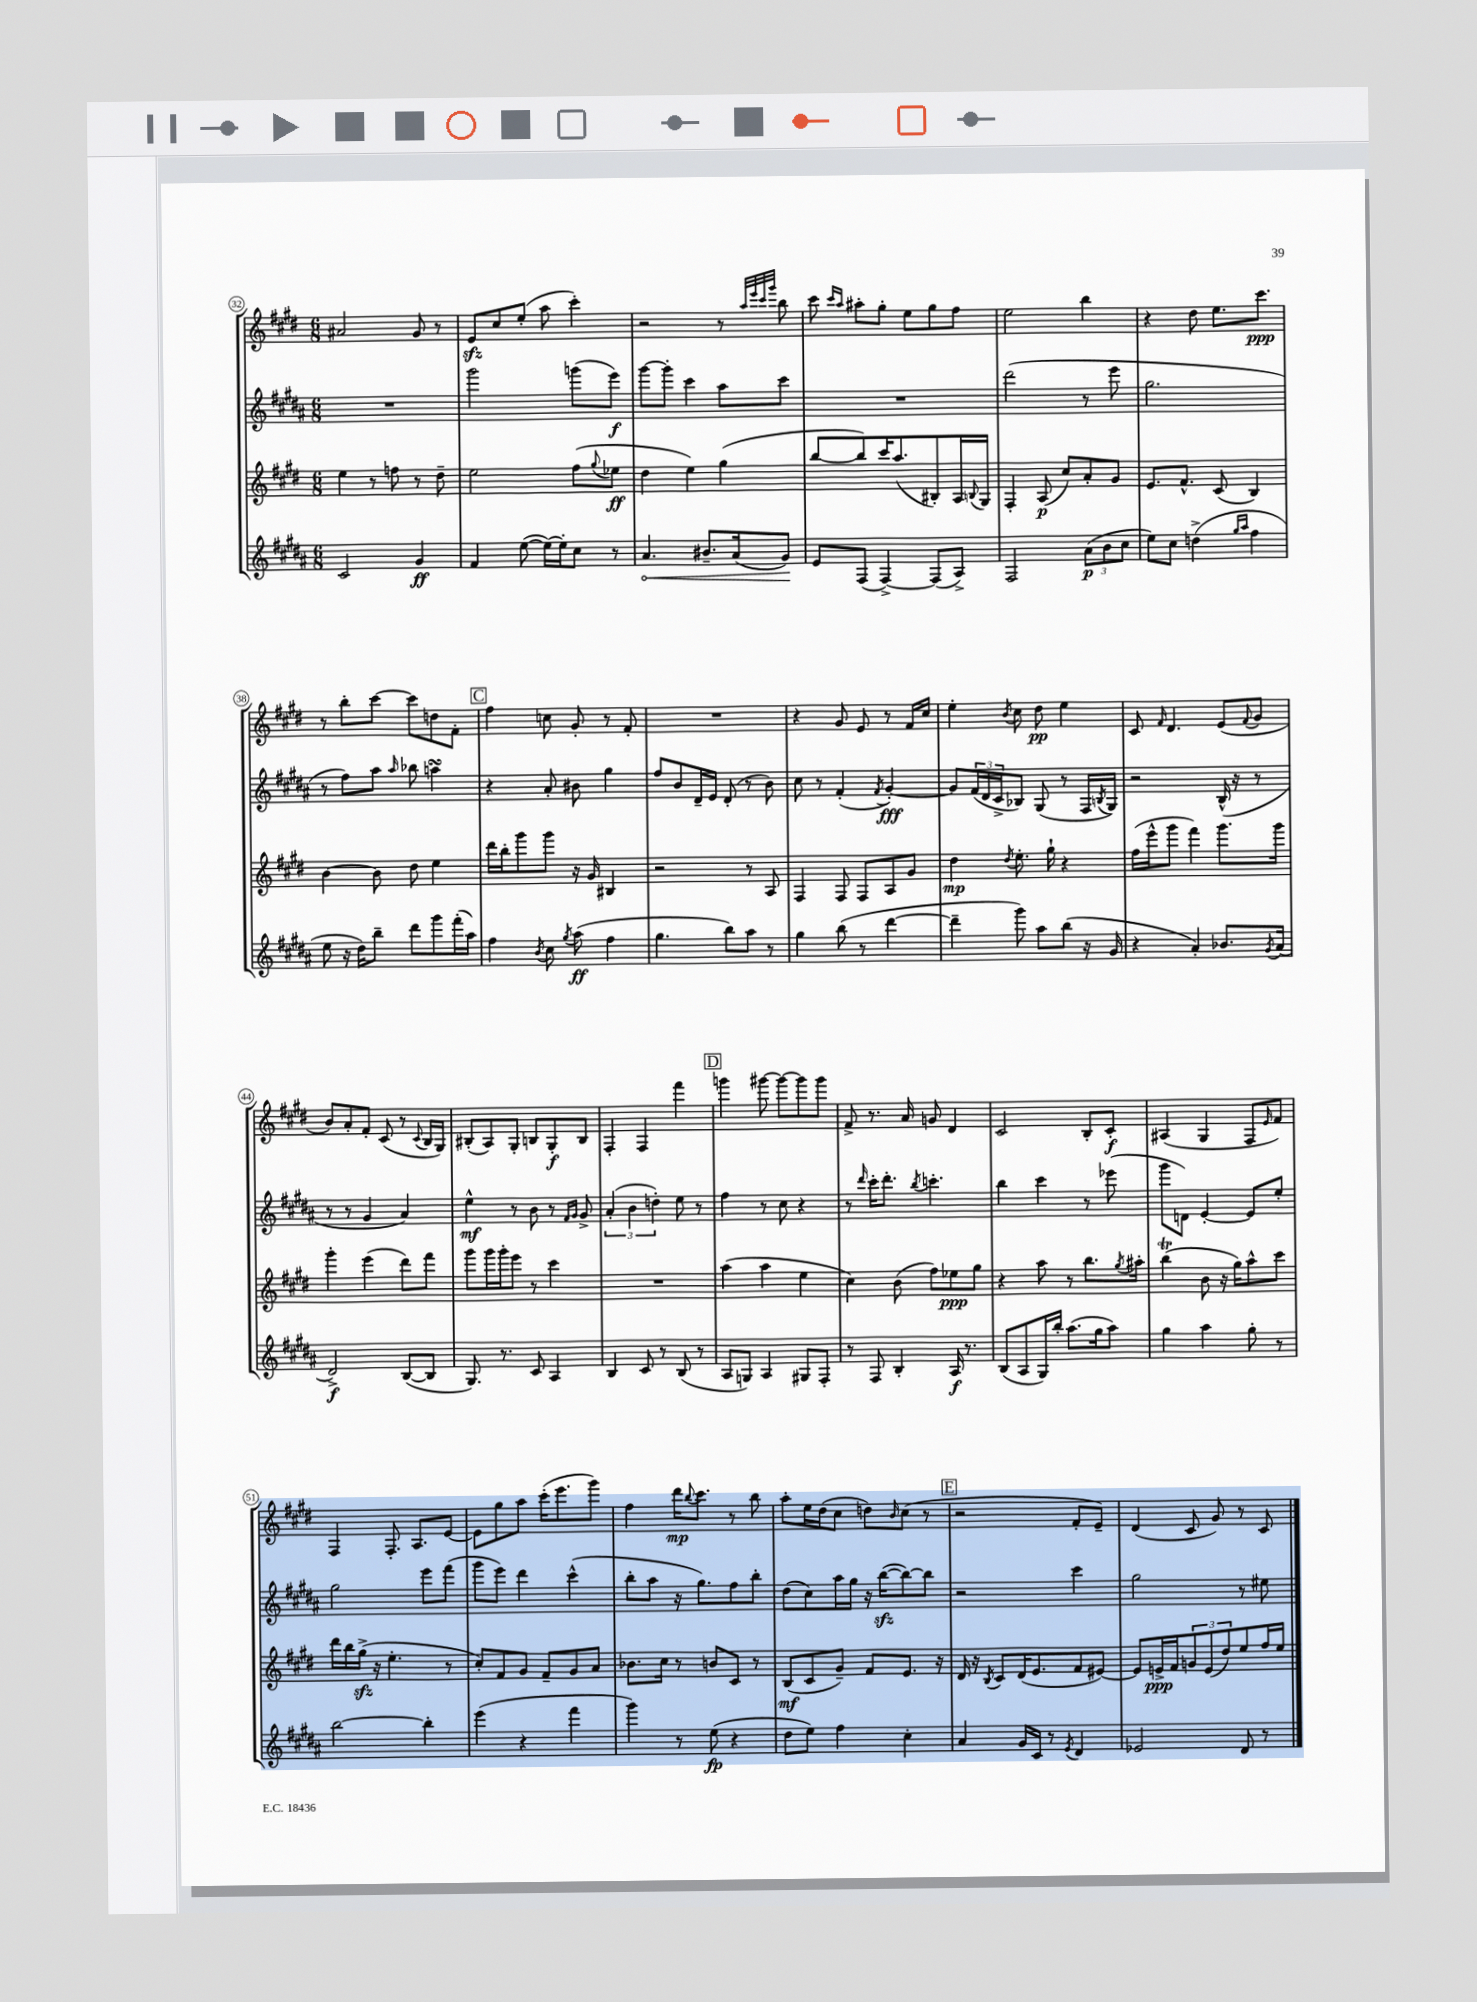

**kern	**kern	**kern	**kern
*staff4	*staff3	*staff2	*staff1
*clefG2	*clefG2	*clefG2	*clefG2
*k[f#c#g#d#a#]	*k[f#c#g#d#]	*k[f#c#g#d#a#]	*k[f#c#g#d#]
*M6/8	*M6/8	*M6/8	*M6/8
2c#	4ee	2.r	2a#
.	8r	.	.
.	8ff	.	.
4g#	8r	.	8g#
.	8dd#~	.	8r
=	=	=	=
4f#	2ee	2ggg#	8e
.	.	.	8cc#
([8ee	.	.	(8ee'
16ee_)	.	.	8aa
16ee']	.	.	.
8cc#	(8ff#	(8ggg	4ccc#')
.	8qqgg#	.	.
8r	8ee-	8eee)	.
=	=	=	=
4.a#	4dd#	[8ggg#	2r
.	.	8ggg#']	.
.	4ee)	4ccc#	.
8.b#~	.	.	.
.	(4gg#	8aa#	8r
(16a#	.	.	.
.	.	.	32qqaa
.	.	.	32qqeee
.	.	.	32qqccc#
.	.	.	32qqggg#
8g#)	.	8ccc#	8bb
=	=	=	=
8e	[8bb	2.r	8ccc#
.	.	.	16qqccc#
.	.	.	16qqaa
(8F#	8bb])	.	8aa#'
[4F#^)	16ccc#	.	8gg#'
.	(8.aa	.	.
.	.	.	8ee
(8F#]	8B#')	.	8gg#
8A#^)	16A	.	8ff#
.	8qqB	.	.
.	16G#	.	.
=	=	=	=
2F#	4F#'	(2ddd#	2ee
.	(8A	.	.
.	8cc#)	.	.
(12a#	8a'	8r	4bb
12b	.	.	.
.	8g#	8eee	.
12cc#	.	.	.
=	=	=	=
8ee)	8.e	2.gg#	4r
8cc#	.	.	.
.	8.f#^^	.	.
(4dd^	.	.	8dd#
.	(8c#	.	8.ee
16qqgg#	.	.	.
16qqaa#	.	.	.
4ff#	4B)	.	.
.	.	.	8.ccc#
=	=	=	=
8ee	[4b	8r	8r
16r	.	8ff#)	8bb'
16dd#)	.	.	.
8bb~	8b]	8aa#	[8ccc#
.	.	16qqaa#	.
8ddd#	8dd#	8bb-	8ccc#]
8ggg#	4ee	4aa	8dd
(16fff#'	.	.	8f#'
16aa#)	.	.	.
=	=	=	=
4ff#	16ddd#	4r	4ff#
.	16bb'	.	.
.	8ggg#	.	.
8qb	.	.	.
8cc#	8ggg#	8a#'	8cc
8qgg#	.	.	.
(8aa#	16r	8b#	8g#'
.	16g#	.	.
4ff#	4B#	4gg#	8r
.	.	.	8f#'
=	=	=	=
4.gg#	2r	8ff#	2.r
.	.	8b	.
.	.	16d#~	.
.	.	16e	.
8bb)	.	(8d#'	.
8aa#	8r	8r	.
8r	8A	8b)	.
=	=	=	=
4gg#	4F#	8cc#	4r
.	.	8r	.
(8bb	8F#	(4f#'	8g#
8r	8F#	.	8e
.	.	8qf#	.
[4ddd#	8A	[4g#')	8r
.	8g#	.	16f#
.	.	.	16cc#
=	=	=	=
4ddd#~]	4dd#	8g#]	4ee'
.	.	(24f#	.
.	.	24d#	.
.	.	24c#^	.
.	8qdd#	.	8qb
8ggg#)	8.ee'	8B-)	8cc#
8aa#	.	(8G#	8dd#
.	16gg#`	.	.
(8bb	4r	8r	4ee
16r	.	16F#	.
.	.	8qB	.
16g#	.	16G#)	.
=	=	=	=
4r	(16ff#	2r	8c#
.	16eee^^	.	.
.	.	.	16qqf#
.	8ggg#	.	4.d#
4a#')	4fff#)	.	.
8.b-	8.ggg#	(16B^^	(8e
.	.	16r	.
.	.	.	8qqf#
.	.	8r	8g#
8qg#	.	.	.
(16a#	16ggg#	.	.
=	=	=	=
2d#^)	4ggg#'	8r	8b)
.	.	8r	8a'
.	(4eee	4g#	8f#'
.	.	.	(8c#
([8B	8ddd#)	4a#)	8r
.	.	.	8qqc#
8B]	8fff#	.	16B
.	.	.	16G#)
=	=	=	=
8.G#)	8ggg#	4ee^^	(8B#'
.	16ggg#	.	8A)
8.r	16ggg#'	.	.
.	8eee	8r	8G#'
8c#	8r	8b	8B
4A#	4ccc#	8r	8G#'
.	.	16qqf#	.
.	.	16qqg#	.
.	.	8g#^	8B
=	=	=	=
4B	2.r	(6a#'	4F#'
.	.	6b	.
8c#	.	.	4F#
.	.	6dd')	.
8r	.	.	.
(8B	.	8ee	4fff#
8r	.	8r	.
=	=	=	=
8A#	(4aa	4ff#	4ggg
8G)	.	.	.
4A#	4aa	8r	[8ggg#
.	.	8cc#	8ggg#_
8G#	4ee	4r	8ggg#]
8F#'	.	.	8ggg#
=	=	=	=
8r	4cc#)	8r	8f#^
.	.	16qqddd#	.
8F#	.	16ccc#'	8.r
.	.	8.ddd#'	.
4B'	(8b	.	.
.	.	.	16a
.	.	8qbb	.
.	8ff#)	4.ccc'	8g
16A#	8ee-	.	4d#
8.r	.	.	.
.	8gg#	.	.
=	=	=	=
(8B	4r	4bb	2c#
8A#	.	.	.
16G#)	8aa	4ccc#	.
16bb'	.	.	.
(8.aa#	8r	.	.
.	8.bb	8r	8B'
16gg#	.	.	.
8aa#)	.	(8eee-	8c#'
.	8qgg#	.	.
.	16aa#'	.	.
=	=	=	=
4gg#	(4bb	8ggg#	(4A#
.	.	8d)	.
4aa#	8b	[4e'	4G#
.	16r	.	.
.	16gg#)	.	.
8gg#'	8aa^^	8e]	8F#
.	.	.	16qqe
8r	8ccc#	8ee'	8f#)
=	=	=	=
[2bb	16ddd#	2gg#	4F#
.	16bb	.	.
.	(16gg#^	.	.
.	16r	.	.
.	4.ee'	.	8.F#'
.	.	.	8.A
4bb']	.	8eee	.
.	8r	(8fff#	[8e
=	=	=	=
(4eee	8cc#')	8ggg#	8e]
.	8f#	8eee)	8gg#
4r	8g#	4ddd#	8aa
.	8f#~	.	(16ccc#'
.	.	.	8.eee
4fff#	8g#	(4ccc#^^	.
.	8a	.	8ggg#)
=	=	=	=
4ggg#)	8.b-	8bb'	4ff#
.	.	8aa#	.
.	16cc#	.	.
8r	8r	16r	16ddd#
.	.	.	8qqbb
.	.	8.gg#)	8.ccc#
(8ee	8b	.	.
4r	8c#	8ff#	8r
.	8r	8bb'	8bb
=	=	=	=
8dd#	(8B	(8dd#	8aa'
8ee)	8c#	8cc#)	16ee
.	.	.	(16dd#
4ff#	8g#~)	16aa#	8cc#
.	.	16gg#	.
.	8f#	16r	8dd)
.	.	([16bb	.
.	.	.	16qqb
4cc#'	8.e	8bb_)	(8cc#
.	.	8bb]	8r
.	16r	.	.
=	=	=	=
4a#	16d#	2r	2r
.	16r	.	.
.	8qB	.	.
.	8c#	.	.
16g#	(16d#	.	.
16c#	8.e	.	.
8r	.	.	.
8qe	.	.	.
4d#	8f#	4ccc#	8f#'
.	[8e#)	.	8e~)
=	=	=	=
2e-	8e#]	2gg#	(4d#
.	16e^	.	.
.	16f#	.	.
.	12g	.	8c#
.	(12e	.	.
.	.	.	8g#)
.	12dd#)	.	.
8d#	8ee	8r	8r
8r	16ff#	8ee#	8c#
.	16ee	.	.
==	==	==	==
*-	*-	*-	*-
